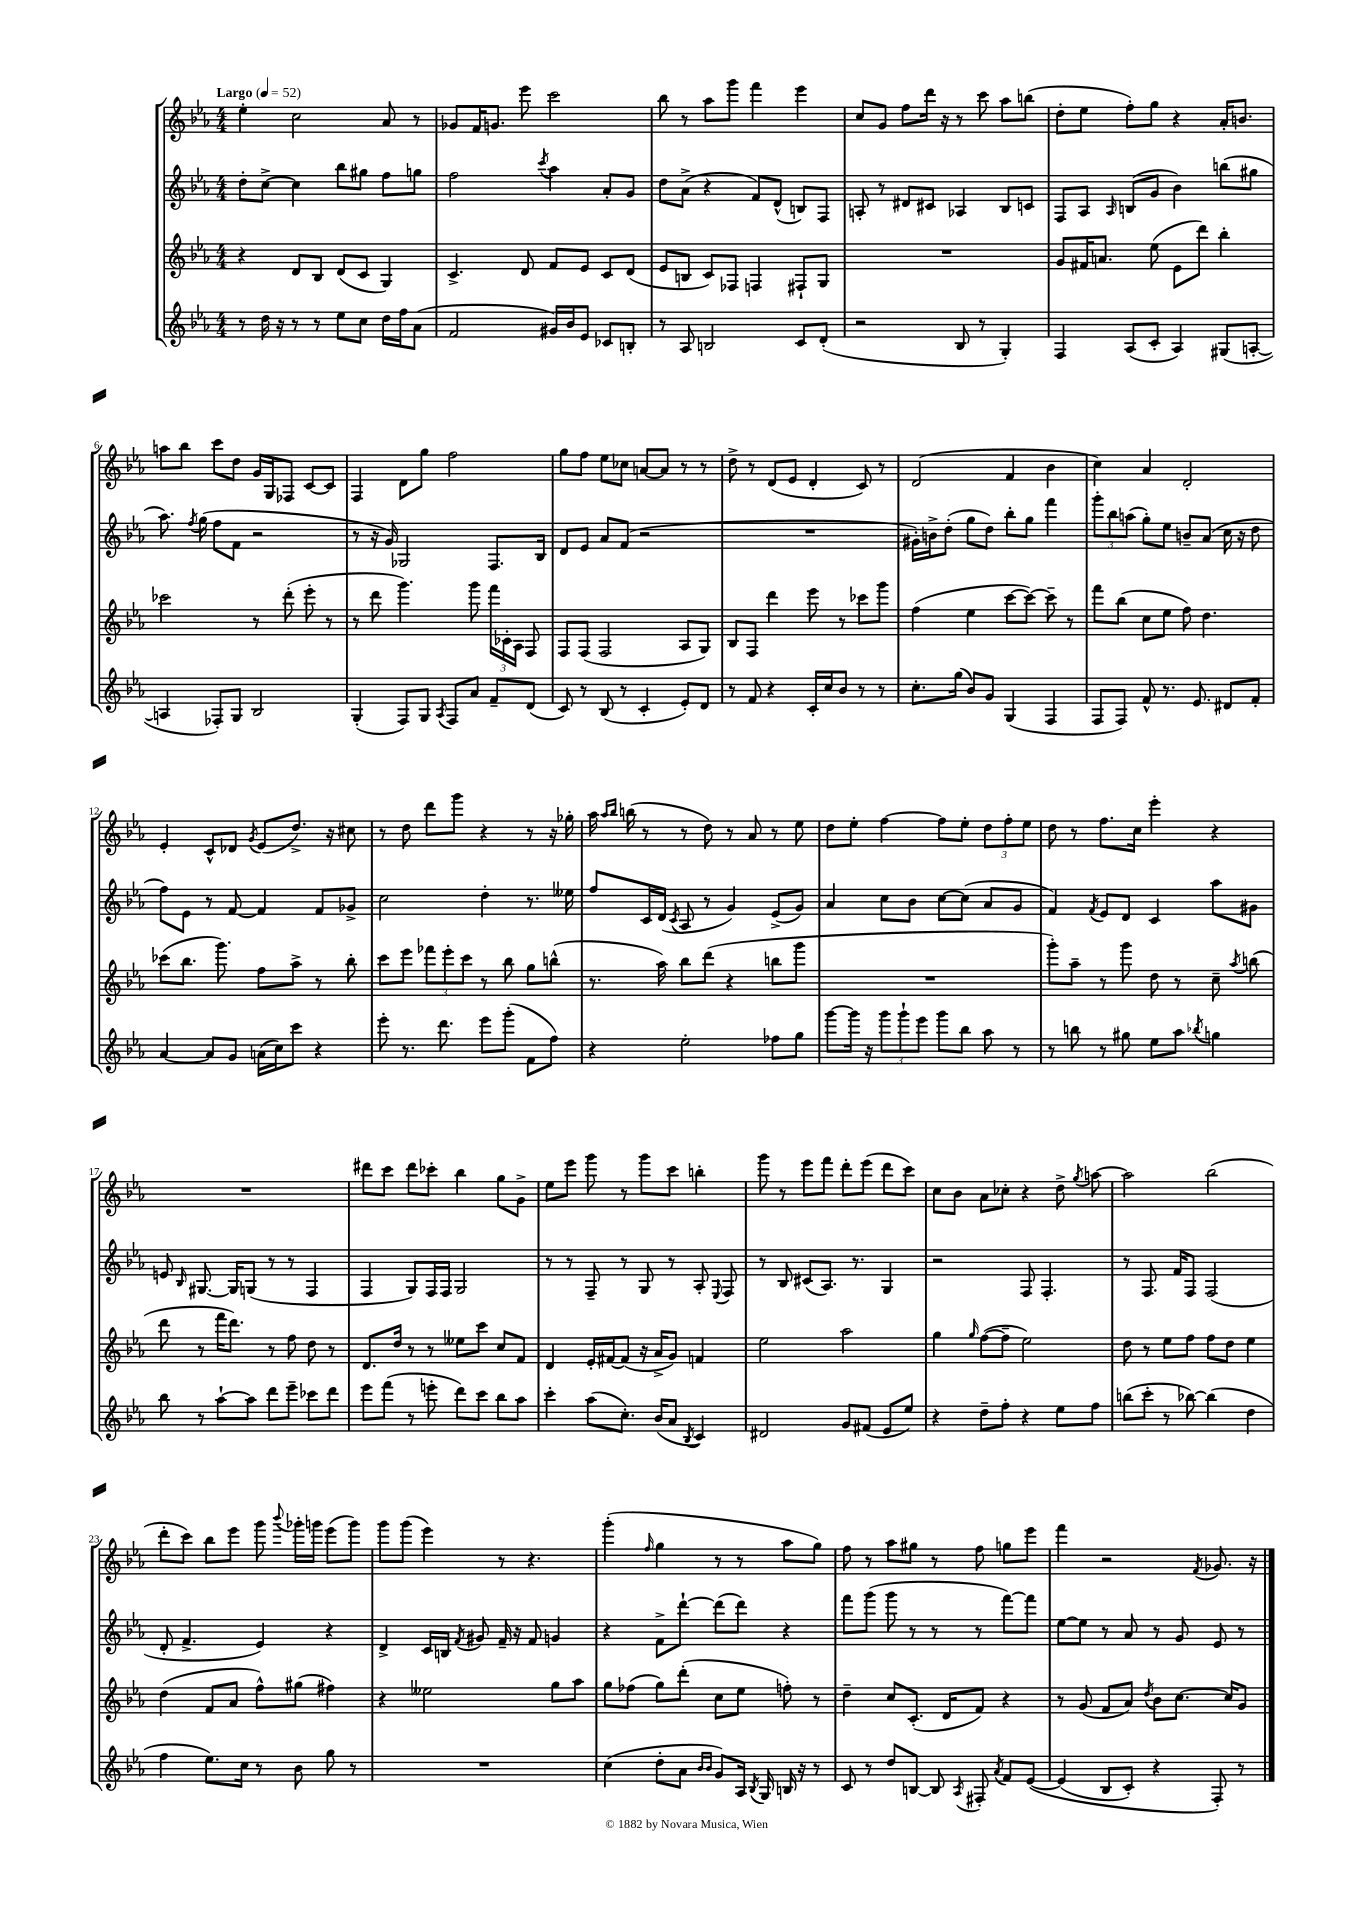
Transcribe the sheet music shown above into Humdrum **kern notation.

**kern	**kern	**kern	**kern
*staff4	*staff3	*staff2	*staff1
*clefG2	*clefG2	*clefG2	*clefG2
*k[b-e-a-]	*k[b-e-a-]	*k[b-e-a-]	*k[b-e-a-]
*M4/4	*M4/4	*M4/4	*M4/4
*MM52	*MM52	*MM52	*MM52
8r	4r	8dd'	4ee-'
16dd	.	[8cc^	.
16r	.	.	.
8r	8d	4cc]	2cc
8r	8B-	.	.
8ee-	(8d	8bb-	.
8cc	8c	8gg#	.
16dd	4G)	8ff	8a-
16ff	.	.	.
(8a-	.	8gg	8r
=	=	=	=
2f	4.c^	2ff	8g-
.	.	.	16f
.	.	.	8.g
.	8d	.	8eee-
.	.	8qccc	.
16g#)	8f	4aa-	2ccc
16b-	.	.	.
8e-	8e-	.	.
8c-	8c	8a-'	.
8B'	(8d	8g	.
=	=	=	=
8r	8e-	8dd	8bb-
8A-	8B	(8a-^	8r
2B	8c)	4r	8aa-
.	8F-	.	8ggg
.	4F	8f)	4fff
.	.	(8d^^	.
8c	8F#`	8B)	4eee-
(8d'	8G	8F	.
=	=	=	=
2r	1r	8A'	8cc
.	.	8r	8g
.	.	8d#	8ff
.	.	8c#	16ddd
.	.	.	16r
8B-	.	4A-	8r
8r	.	.	8ccc
4G')	.	8B-	8aa-
.	.	8c	(8bb
=	=	=	=
4F	8g	8F	8dd'
.	16f#	8A-	8ee-
.	8.a	.	.
.	.	16qqA-	.
(8A-	.	(8B	8ff')
8c'	(8ee-	8g	8gg
4A-)	8e-	4b-)	4r
.	8ddd)	.	.
(8G#	4bb-'	(8bb	16a-'
.	.	.	8.b
[8A'	.	8gg#	.
=	=	=	=
4A]	2ccc-	8.aa-)	8aa
.	.	.	8bb-
.	.	8qff	.
.	.	(16gg	.
8F-')	.	8ff	8ccc
8G	.	8f	8dd
2B-	8r	2r	16g
.	.	.	16G
.	(8ddd'	.	8F-
.	8eee-'	.	[8c
.	8r	.	8c]
=	=	=	=
(4G'	8r	8r	4F
.	8ddd	16r	.
.	.	16g)	.
8F)	4.ggg)	2G-	8d
8G	.	.	8gg
8qA-	.	.	.
8F	.	.	2ff
8a-	8ggg	.	.
8f~	24fff	8.F	.
.	24c-'	.	.
.	24A-	.	.
(8d	8F	.	.
.	.	16B-	.
=	=	=	=
8c)	8F	8d	8gg
8r	(8F	8e-	8ff
(8B-	2F	8a-	8ee-
8r	.	(8f	8cc-
4c'	.	2r	[8a
.	.	.	8a]
8e-')	8A-	.	8r
8d	8G)	.	8r
=	=	=	=
8r	8B-	1r	8dd^
8f	8F	.	8r
4r	4ddd	.	(8d
.	.	.	8e-
16c'	8eee-	.	4d'
16cc	.	.	.
8b-	8r	.	.
8r	8ccc-	.	8c)
8r	8ggg	.	8r
=	=	=	=
8.cc'	(4ff	16g#')	(2d
.	.	16b^	.
.	.	(8dd'	.
(16gg	.	.	.
8b-)	4ee-	8gg	.
8g	.	8dd)	.
(4G	[8ccc	8bb-'	4f
.	8ccc_)	8gg	.
4F	8ccc~]	4fff	4b-
.	8r	.	.
=	=	=	=
8F	8fff	12ggg'	4cc)
.	.	12bb-	.
8F)	(8bb-	.	.
.	.	(12aa	.
8f^^	8cc	8gg')	4a-
8.r	8ee-	8ee-	.
.	8ff)	8b~	2d'
8.e-	.	.	.
.	4.dd	(8a-	.
8d#	.	16cc	.
.	.	16r	.
8f'	.	8dd	.
=	=	=	=
[4a-	(8ccc-	8ff)	4e-'
.	8.bb-	8e-	.
8a-]	.	8r	8c^^
.	8.ggg)	.	.
8g	.	[8f	8d-
.	.	.	8qg
(16a	8ff	4f]	(8e-
16cc)	.	.	.
8ccc	8aa-^	.	8.dd^)
4r	8r	8f	.
.	.	.	16r
.	8bb-'	8g-^	8cc#
=	=	=	=
8eee-'	8ccc	2cc	8r
8.r	8eee-	.	8dd
.	12fff-	.	8ddd
8.ddd	.	.	.
.	12eee-'	.	.
.	.	.	8ggg
.	12ccc	.	.
8eee-	8r	4dd'	4r
(8ggg'	8bb-	.	.
8f	8gg	8.r	8r
8ff)	(8bb^^	.	16r
.	.	16ee--	16gg-'
=	=	=	=
4r	8.r	8ff	16aa-
.	.	.	16qqaa-
.	.	.	16qqbb-
.	.	.	(16bb
.	.	16c	8r
.	16aa-)	(16d	.
.	.	8qc	.
2ee-'	8bb-	8A-	8r
.	(8ddd	8r	8dd)
.	4r	4g)	8r
.	.	.	8a-
8ff-	8bb	(8e-^	8r
8gg	8ggg	8g)	8ee-
=	=	=	=
[8ggg	1r	4a-	8dd
16ggg]	.	.	8ee-'
16r	.	.	.
12ggg	.	8cc	[4ff
12ggg`	.	.	.
.	.	8b-	.
12eee-	.	.	.
8ggg	.	[8cc	8ff]
8bb-	.	(8cc]	8ee-'
8aa-	.	8a-	12dd
.	.	.	12ff'
8r	.	8g	.
.	.	.	12ee-
=	=	=	=
8r	8ggg')	4f)	8dd
8bb	8aa-~	.	8r
.	.	8qf	.
8r	8r	8e-	8.ff
8gg#	8ggg	8d	.
.	.	.	16cc
8ee-	8dd	4c	4eee-'
8aa-	8r	.	.
8qbb-	.	.	.
4gg	8cc~	8aa-	4r
.	8qaa-	.	.
.	(8bb	8g#	.
=	=	=	=
8bb-	8ddd	8e	1r
.	.	16qqB-	.
8r	8r	[8.G#	.
[8aa-`	16fff	.	.
.	8.ddd)	16G#]	.
8aa-]	.	(8G	.
8ddd	8r	8r	.
8eee-~	8ff	8r	.
8ccc-	8dd	4F	.
8ddd	8r	.	.
=	=	=	=
8eee-	8.d	4F	8ddd#
(8fff	.	.	8ccc
.	16dd	.	.
8r	8r	8G)	8ddd#
8eee'	8r	16F	8ccc-'
.	.	16F	.
8ddd)	8ee--	2G	4bb-
8ccc	8ccc	.	.
8bb-	8cc	.	8gg
8aa-	8f	.	8g^
=	=	=	=
4ccc'	4d	8r	8ee-
.	.	8r	8eee-
(8aa-	16e-'	8F~	8ggg
.	[16f#	.	.
8.cc')	(8f#]	8r	8r
.	16r	8G	8ggg
(16b-	16a-^	.	.
8a-	8g)	8r	8ccc
8qB-	.	.	.
4c)	4f	8A-'	4bb'
.	.	8qqE-	.
.	.	8F	.
=	=	=	=
2d#	2ee-	8r	8ggg
.	.	8B-	8r
.	.	(8c#	8eee-
.	.	8.A-)	8fff
8g	2aa-	.	8ddd'
.	.	8.r	.
(8f#	.	.	(8eee-
8e-	.	4G	8ddd
8ee-)	.	.	8ccc)
=	=	=	=
4r	4gg	2r	8cc
.	.	.	8b-
.	16qqgg	.	.
8dd~	([8ff	.	8a-
8ff'	8ff~]	.	8cc-'
4r	2ee-)	8F	4r
.	.	4.F'	.
8ee-	.	.	8dd^
.	.	.	8qgg
8ff	.	.	[8aa
=	=	=	=
(8bb	8dd	8r	2aa]
8ccc'	8r	8.F	.
8r	8ee-	.	.
.	.	16f	.
[8bb-)	8ff	8F	.
(4bb-]	8ff	(2F	(2bb-
.	8dd	.	.
4dd	4ee-	.	.
=	=	=	=
4ff	(4dd	8d'	8ddd'
.	.	4.f^	8ccc)
8.ee-)	8f	.	8bb-
.	8a-	.	8eee-
16cc	.	.	.
8r	8ff^^)	4e-)	8ggg
.	.	.	8qqbbb-
8b-	(8gg#	.	16ggg-'
.	.	.	16ggg
8gg	4ff#)	4r	(8eee-
8r	.	.	8ggg)
=	=	=	=
1r	4r	4d^	8ggg
.	.	.	(8ggg
.	2ee--	16c	4eee-)
.	.	16B	.
.	.	8qf	.
.	.	8g#	.
.	.	16f~	8r
.	.	16r	.
.	.	8f	4.r
.	8gg	4g	.
.	8aa-	.	.
=	=	=	=
(4cc	8gg	4r	(4ggg'
.	(8ff-	.	.
.	.	.	16qqff
8dd'	8gg)	8f^	4gg
8a-	(8ddd'	[8ddd`	.
16qqb-	.	.	.
16qqb-	.	.	.
8g)	8cc	(8ddd]	8r
16A-	8ee-	8ddd)	8r
8qB-	.	.	.
16G	.	.	.
16B	8ff')	4r	8aa-
16r	.	.	.
8r	8r	.	8gg)
=	=	=	=
8c	4dd~	8fff	8ff
8r	.	(8ggg	8r
8dd	8cc	8ggg	8aa-
[8B	(8.c'	8r	8gg#
8B]	.	8r	8r
.	16d	.	.
8qA-	.	.	.
8F#'	8f)	8r	8ff
8qa-	.	.	.
8f	4r	[8fff)	8gg
&([8e-	.	8fff]	8eee-
=	=	=	=
(4e-]	8r	[8ee-	4fff
.	(8g	8ee-]	.
8B-	8f	8r	2r
8c')	8a-)	8a-	.
.	8qdd	.	.
4r	8b-	8r	.
.	[8.cc	8g	.
.	.	.	8qf
8F'&)	.	8e-	8.g-
.	16cc]	.	.
8r	8g	8r	.
.	.	.	16r
==	==	==	==
*-	*-	*-	*-
